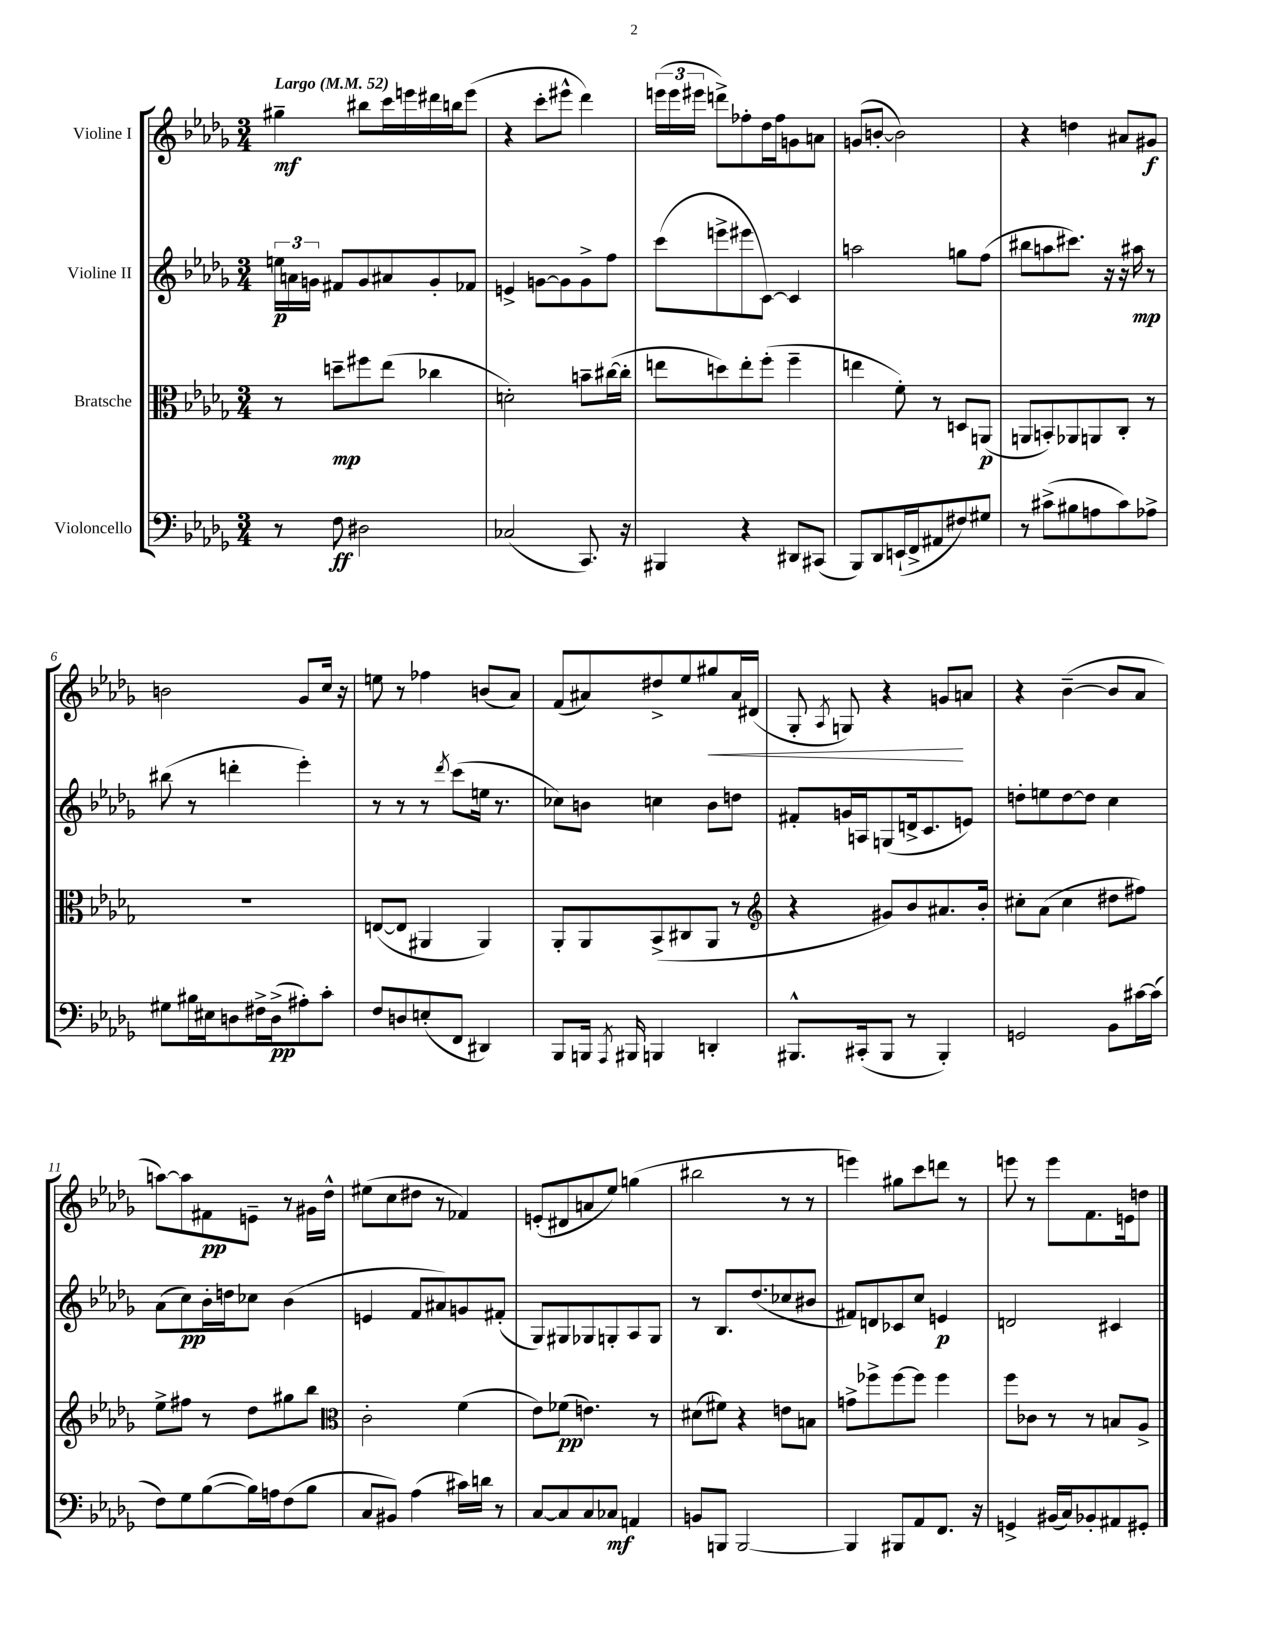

**kern	**dynam	**kern	**dynam	**kern	**dynam	**kern	**dynam
*part4	*part4	*part3	*part3	*part2	*part2	*part1	*part1
*staff4	*staff4	*staff3	*staff3	*staff2	*staff2	*staff1	*staff1
*I"Violoncello	*	*I"Bratsche	*	*I"Violine II	*	*I"Violine I	*
*clefF4	*	*clefC3	*	*clefG2	*	*clefG2	*
*k[b-e-a-d-g-]	*	*k[b-e-a-d-g-]	*	*k[b-e-a-d-g-]	*	*k[b-e-a-d-g-]	*
*M3/4	*	*M3/4	*	*M3/4	*	*M3/4	*
*MM52	*	*MM52	*	*MM52	*	*MM52	*
=1	=1	=1	=1	=1	=1	=1	=1
!	!	!	!	!	!	!LO:TX:a:B:t=Largo	!
8r	.	8r	.	24een\LL	p	4gg#X~\	mf
.	.	.	.	24an\	.	.	.
.	.	.	.	24gn\JJ	.	.	.
8F\	ff	8ddn~\L	mp	8f#X/L	.	.	.
2D#X\	.	8ff#X\	.	8g/	.	8bb#X\L	.
.	.	(8ee-\J	.	8a#X/	.	16ccc\L	.
.	.	.	.	.	.	16eeen\	.
.	.	4cc-X\	.	8g'/	.	16ddd#X\	.
.	.	.	.	.	.	16bbn\J	.
.	.	.	.	8f-X/J	.	(8eee\J	.
=2	=2	=2	=2	=2	=2	=2	=2
(2C-X/	.	2dn'\)	.	4en^/	.	4r	.
.	.	.	.	[8gn\L	.	8ccc'\L	.
.	.	.	.	8g\]	.	8eee#X^^\J	.
8.CC/)	.	8bn~\L	.	8g^\	.	4ddd-\)	.
.	.	([16cc#X\L	.	8ff\J	.	.	.
16r	.	16cc#'\JJ]	.	.	.	.	.
=3	=3	=3	=3	=3	=3	=3	=3
4BBB#X/	.	8een\L	.	(8ccc\L	.	(24eeen\LL	.
.	.	.	.	.	.	24eee\	.
.	.	.	.	.	.	24eee#X\JJ	.
.	.	8ddn\)	.	8eeen^\	.	8dddn^\L)	.
4r	.	8ee'\	.	8eee#X\	.	8ff-X'\	.
.	.	(8ff'\J	.	[8c\J)	.	16dd-\L	.
.	.	.	.	.	.	16ff-\J	.
8DD#X/L	.	4ff~\	.	4c/]	.	8gn\	.
(8CC#X/J	.	.	.	.	.	8an\J	.
=4	=4	=4	=4	=4	=4	=4	=4
8BBB-/L)	.	4een\	.	2aan\	.	(8gn/L	.
8DD-/	.	.	.	.	.	[8bn'/J	.
(16EEn`/L	.	8f'\)	.	.	.	2b\])	.
16FF^/J	.	.	.	.	.	.	.
8AA#X/	.	8r	.	.	.	.	.
8F#X/)	.	8Dn/L	.	8ggn\L	.	.	.
8G#X/J	.	(8AAn/J	p	(8ff\J	.	.	.
=5	=5	=5	=5	=5	=5	=5	=5
8r	.	8AAn/L	.	8bb#X\L	.	4r	.
(8c#X^\L	.	8BBn'/)	.	8aan\	.	.	.
8B#X\	.	8AA-X/	.	8.ccc#X\J)	.	4ddn\	.
8An\	.	8AAn/	.	.	.	.	.
.	.	.	.	16r	.	.	.
8c#\)	.	8C'/J	.	16r	.	8a#X/L	.
.	.	.	.	16aa#X\	mp	.	.
8A-X^\J	.	8r	.	8r	.	8g#X/J	f
!!LO:LB:g=z
=6	=6	=6	=6	=6	=6	=6	=6
8G#X\L	.	2.r	.	(8bb#X\	.	2bn\	.
16B#X\L	.	.	.	8r	.	.	.
16E#X\J	.	.	.	.	.	.	.
8Dn\	.	.	.	4dddn'\	.	.	.
16F#X^\L	.	.	.	.	.	.	.
(16D^\J	pp	.	.	.	.	.	.
8A#X'\)	.	.	.	4eee-'\)	.	8g-/L	.
8c'\J	.	.	.	.	.	16cc/Jk	.
.	.	.	.	.	.	16r	.
=7	=7	=7	=7	=7	=7	=7	=7
8F/L	.	([8En/L	.	8r	.	8een\	.
8Dn/	.	8E/J]	.	8r	.	8r	.
(8En'/	.	4AA#X/	.	8r	.	4ff-X\	.
.	.	.	.	8qddd-/	.	.	.
8FF/J	.	.	.	(8ccc\L	.	.	.
4DD#X/)	.	4AA#/)	.	16een\Jk	.	(8bn/L	.
.	.	.	.	8.r	.	.	.
.	.	.	.	.	.	8a-/J)	.
=8	=8	=8	=8	=8	=8	=8	=8
8BBB-/L	.	8AA-'/L	.	8cc-X\L)	.	(8f/L	.
16BBBn/Jk	.	8AA-/	.	8bn\J	.	8a#X/)	.
8qAAA-/	.	.	.	.	.	.	.
16BBB#X/	.	.	.	.	.	.	.
4BBBn/	.	(8BB-^/	.	4ccn\	.	8dd#X^/	.
.	.	8C#X/	.	.	.	8ee-/	.
!	!	!	!	!	!	!	!LO:HP:b
4DDn'/	.	8AA-/J	.	8b\L	.	8gg#X/	<
.	.	8r	.	8ddn\J	.	16a#/L	.
.	.	.	.	.	.	(16d#X/JJ	.
=9	=9	=9	=9	=9	=9	=9	=9
*	*	*clefG2	*	*	*	*	*
8.BBB#X^^/L	.	4r	.	8f#X'/L	.	8G-'/	.
.	.	.	.	.	.	8qA-/	.
.	.	.	.	16gn/L	.	8Gn/)	.
(16CC#X'/k	.	.	.	16An/J	.	.	.
8BBB#/J	.	8g#X/L)	.	(8Gn/	.	4r	.
8r	.	8b-/	.	16dn^/k	.	.	.
.	.	.	.	8.c/	.	.	.
4BBB#'/)	.	8.a#X/	.	.	.	8gn/L	.
.	.	.	.	8en/J)	.	8an/J	[
.	.	16b-'/Jk	.	.	.	.	.
=10	=10	=10	=10	=10	=10	=10	=10
2GGn/	.	8cc#X'\L	.	8ddn'\L	.	4r	.
.	.	(8a-\J	.	8een\	.	.	.
.	.	4cc#\	.	[8dd\	.	([4b-~\	.
.	.	.	.	8dd\J]	.	.	.
8BB-\L	.	8dd#X\L	.	4cc\	.	8b-/L]	.
[16c#X\L	.	8ff#X\J)	.	.	.	8a-/J	.
(16c#\JJ]	.	.	.	.	.	.	.
!!LO:LB:g=z
=11	=11	=11	=11	=11	=11	=11	=11
8F\L)	.	8ee-^\L	.	(8a-\L	.	[8aan\L)	.
8G-\	.	8ff#X\J	.	8cc\)	pp	8aa\]	.
([8B-\	.	8r	.	16b-'\L	.	8f#X\	pp
.	.	.	.	16ddn\J	.	.	.
16B-\L])	.	8dd-\L	.	8cc-X\J	.	8en~\J	.
16An\J	.	.	.	.	.	.	.
(8F\	.	8gg#X\	.	(4b-\	.	8r	.
8B-\J	.	8bb-\J	.	.	.	16g#X\LL	.
.	.	.	.	.	.	16dd-^^\JJ	.
=12	=12	=12	=12	=12	=12	=12	=12
*	*	*clefC3	*	*	*	*	*
8C/L	.	2c'\	.	4en/	.	(8ee#X\L	.
8BB#X/J)	.	.	.	.	.	8cc\	.
(4A-\	.	.	.	8f/L	.	8dd#X\J	.
.	.	.	.	8a#X/)	.	8r	.
16c#X\LL)	.	(4f\	.	8gn/	.	4f-X/)	.
16dn\JJ	.	.	.	.	.	.	.
8r	.	.	.	(8f#X'/J	.	.	.
=13	=13	=13	=13	=13	=13	=13	=13
[8C/L	.	8e-\L)	.	8G-/L)	.	(8en'/L	.
8C/]	.	(8f-X\J	pp	8G#X/	.	8d#X/	.
8C/	.	4.en\)	.	8G-X/	.	8an/	.
8C-X/J	mf	.	.	8Gn'/	.	8ee-/J)	.
4AAn/	.	.	.	8A-/	.	(4ggn\	.
.	.	8r	.	8G/J	.	.	.
=14	=14	=14	=14	=14	=14	=14	=14
8BBn/L	.	(8d#X\L	.	8r	.	2bb#X\	.
8BBBn/J	.	8f#X\J)	.	8.B-/L	.	.	.
[2BBB/	.	4r	.	.	.	.	.
.	.	.	.	(8.dd-/	.	.	.
.	.	8en\L	.	8cc-X/	.	8r	.
.	.	8Bn\J	.	8b#X/J	.	8r	.
=15	=15	=15	=15	=15	=15	=15	=15
4BBB/]	.	8gn^\L	.	8f#X/L)	.	4eeen\)	.
.	.	8ff-X^\	.	8dn/	.	.	.
8BBB#X/L	.	[8ff-\	.	8c-X/	.	8gg#X\L	.
8AA-/	.	8ff-\J]	.	8cc/J	.	8ccc\	.
8.FF/J	.	4ff-\	.	4en/	p	8dddn\J	.
.	.	.	.	.	.	8r	.
16r	.	.	.	.	.	.	.
=16	=16	=16	=16	=16	=16	=16	=16
4GGn^/	.	8ff\L	.	2dn/	.	8eeen\	.
.	.	8c-X\J	.	.	.	8r	.
(16BB#X/LL	.	8r	.	.	.	8eee\L	.
16C/J)	.	.	.	.	.	.	.
8BB-X'/	.	8r	.	.	.	8.f\	.
8AA#X/	.	8Bn/L	.	4c#X/	.	.	.
.	.	.	.	.	.	16en\k	.
8GG#X'/J	.	8A-^/J	.	.	.	8ddn\J	.
==	==	==	==	==	==	==	==
*-	*-	*-	*-	*-	*-	*-	*-
